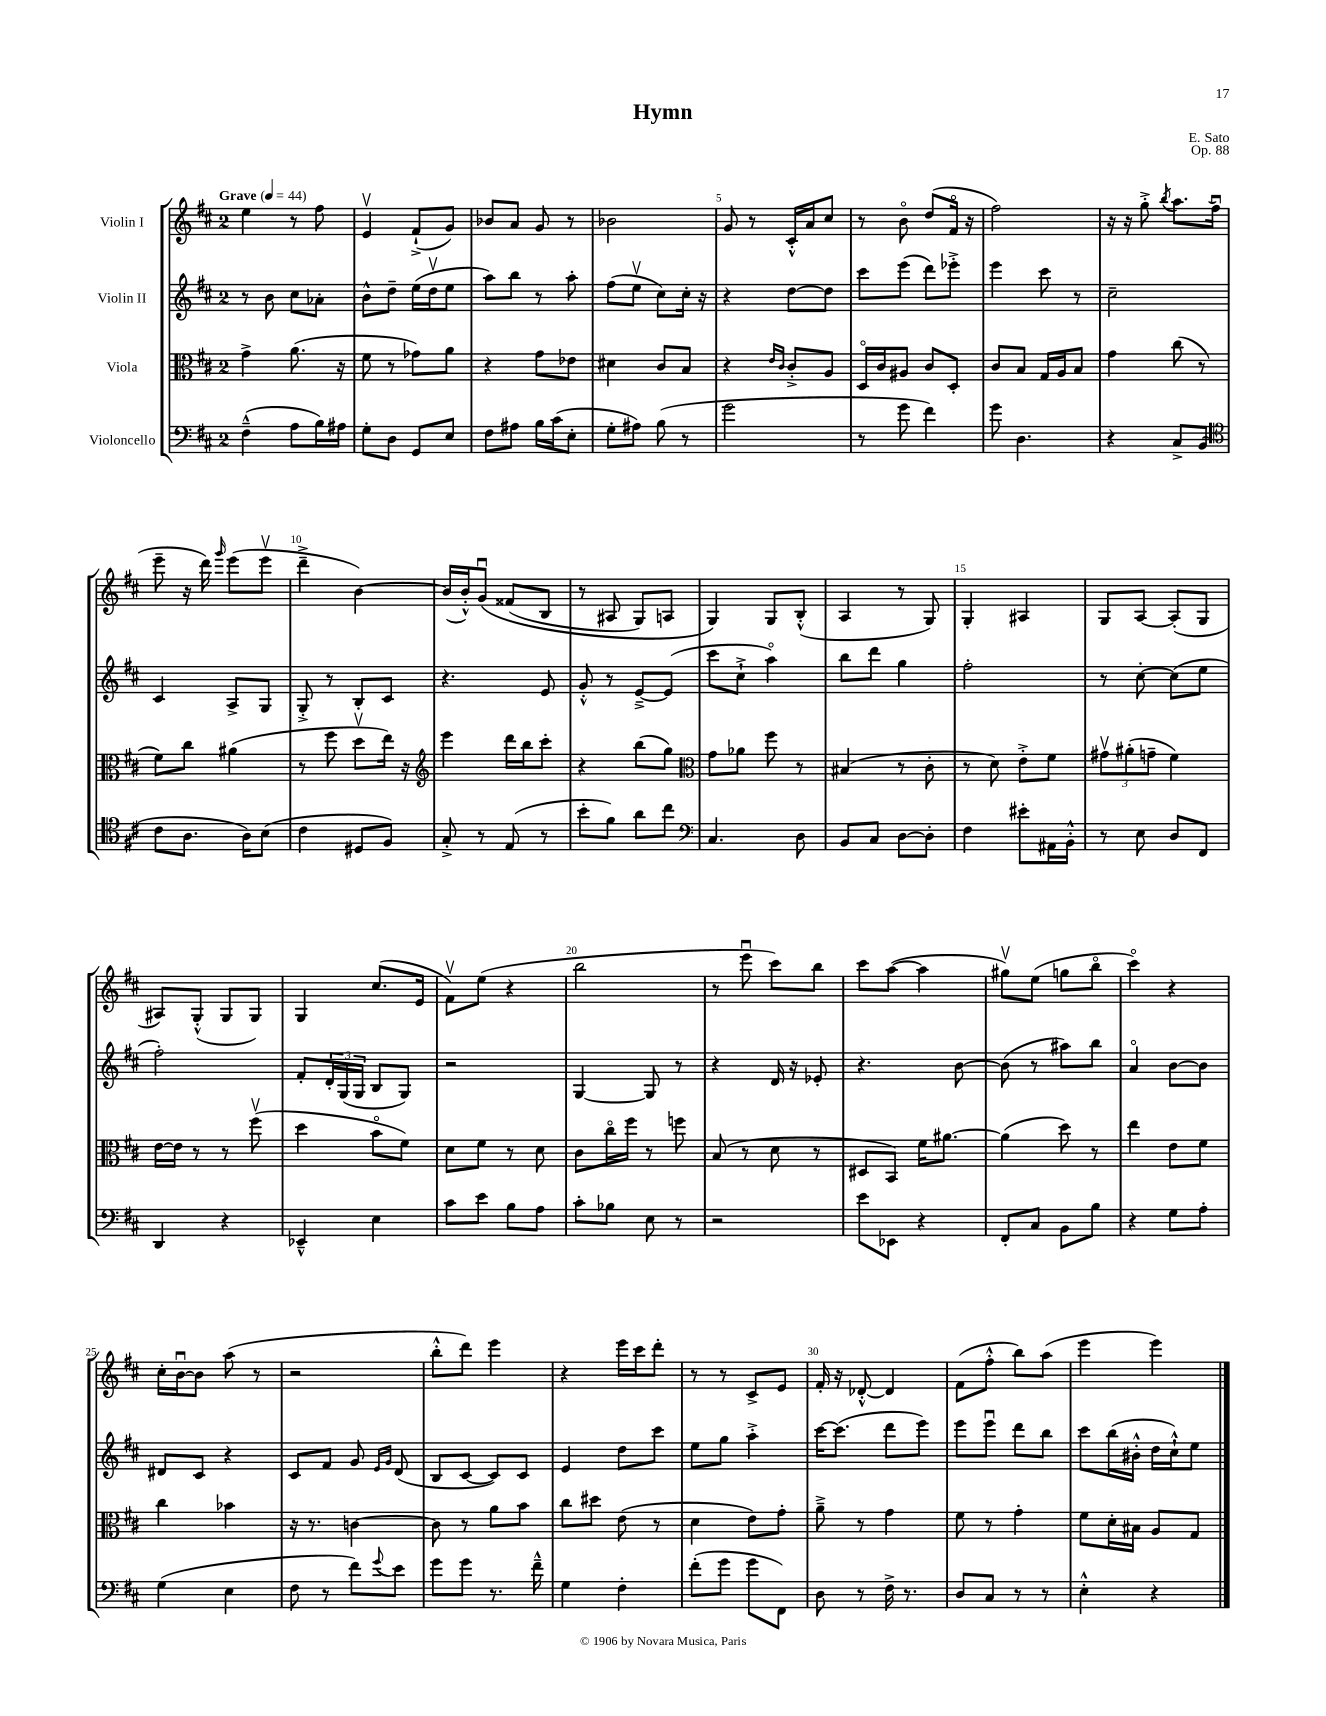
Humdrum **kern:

**kern	**kern	**kern	**kern
*part4	*part3	*part2	*part1
*staff4	*staff3	*staff2	*staff1
*I"Violoncello	*I"Viola	*I"Violin II	*I"Violin I
*clefF4	*clefC3	*clefG2	*clefG2
*k[f#c#]	*k[f#c#]	*k[f#c#]	*k[f#c#]
*M2/4	*M2/4	*M2/4	*M2/4
*MM44	*MM44	*MM44	*MM44
=1	=1	=1	=1
!	!	!	!LO:TX:a:B:t=Grave
(4F#~^^\	4g^\	8r	4ee\
.	.	8b\	.
8A\L	(8.a\	8cc#\L	8r
16B\L)	.	8a-X'\J	8ff#\
16A#X\JJ	16r	.	.
=2	=2	=2	=2
8G'\L	8f#\	8b^^\L	4ev/
8D\J	8r	8dd~\J	.
8GG/L	8g-X\L)	(16ee\LL	(8f#`^/L
.	.	16ddv\J	.
8E/J	8a\J	8ee\J	8g/J)
=3	=3	=3	=3
8F#\L	4r	8aa\L)	8b-X/L
8A#X\J	.	8bb\J	8a/J
16B\LL	8g\L	8r	8g/
(16c#\J	.	.	.
8E'\J	8e-X\J	8aa'\	8r
=4	=4	=4	=4
8G'\L	4d#X\	(8ff#\L	2b-X\
8A#X\J)	.	8eev\J	.
(8B\	8c#/L	8cc#\L)	.
8r	8B/J	16cc#'\Jk	.
.	.	16r	.
=5	=5	=5	=5
2g\	4r	4r	8g/
.	.	.	8r
.	16qqe/LL	.	.
.	16qqc#/JJ	.	.
.	8c#'^/L	[8dd\L	16c#'^^/LL
.	.	.	16a/J
.	8A/J	8dd\J]	8cc#/J
=6	=6	=6	=6
8r	16D/LL	8ccc#\L	8r
.	16c#/J	.	.
8g\	8A#X/J	(8eee\J	8b\
4f#\)	8c#/L	8ddd\L)	(8dd/L
.	8D'/J	8eee-X'^\J	16f#/Jk
.	.	.	16r
=7	=7	=7	=7
8g\	8c#/L	4eee\	2ff#\)
4.D\	8B/J	.	.
.	16G/LL	8ccc#\	.
.	16A/J	.	.
.	8B/J	8r	.
=8	=8	=8	=8
4r	4g\	2cc#~\	16r
.	.	.	16r
.	.	.	8gg'^\
.	.	.	8qbb/
8C#^/L	(8cc#\	.	8.aa\L
(8BB/J	8r	.	.
.	.	.	(16ff#u\Jk
!!LO:LB:g=z
=9	=9	=9	=9
*clefC4	*	*	*
8c#\L	8f#\L)	4c#/	8eee~\
8.A\J	8cc#\J	.	16r
.	.	.	16ddd\)
.	.	.	16qqggg/
.	(4a#X\	8A^/L	(8eee\L
16A\KL)	.	.	.
(8B\J	.	8G/J	8eeev\J
=10	=10	=10	=10
4c#\	8r	8G'^/	4ddd~^\
.	8ff#\	8r	.
8D#X/L	8ddv\L	8B'/L	[4b\)
8F#/J)	16ee\Jk)	8c#/J	.
.	16r	.	.
=11	=11	=11	=11
*	*clefG2	*	*
8G'^/	4eee\	4.r	(16b/LL]
.	.	.	16b'^^/J)
8r	.	.	(8gu/J
(8E/	16ddd\LL	.	(8f##X/L
.	16bb\J	.	.
8r	8ccc#'\J	8e/	8B/J
=12	=12	=12	=12
8b'\L	4r	8g'^^/	8r
8f#\J)	.	8r	8A#X/
8a\L	(8bb\L	[8e~^/L	8G/L)
8cc#\J	8gg\J)	(8e/J]	8An/J
=13	=13	=13	=13
*clefF4	*clefC3	*	*
4.C#/	8g\L	8ccc#\L	4G/)
.	8a-X\J	8cc#`^\J	.
.	8ff#\	4aa\)	8G/L
8D\	8r	.	(8B'^^/J
=14	=14	=14	=14
8BB/L	(4B#X/	8bb\L	4A/
8C#/J	.	8ddd\J	.
[8D\L	8r	4gg\	8r
8D'\J]	8c#'\	.	8G/)
=15	=15	=15	=15
4F#\	8r	2ff#'\	4G'/
.	8d\)	.	.
8e#X'\L	8e'^\L	.	4A#X/
16AA#X\L	8f#\J	.	.
16BB'^^\JJ	.	.	.
=16	=16	=16	=16
8r	12g#Xv\L	8r	8G/L
.	(12a#X'\	.	.
8E\	.	[8cc#'\	[8A/J
.	12gn~\J	.	.
8D/L	4f#\)	(8cc#\L]	(8A'/L]
8FF#/J	.	8ee\J	8G/J
!!LO:LB:g=z
=17	=17	=17	=17
4DD/	[16e\LL	2ff#'\)	8A#X/L)
.	16e\JJ]	.	.
.	8r	.	(8G'^^/J
4r	8r	.	8G/L
.	(8ff#v\	.	8G/J)
=18	=18	=18	=18
4EE-X~^^/	4dd\	8f#'/L	4G/
.	.	24d'/L	.
.	.	(24G/	.
.	.	24G/JJ	.
4E\	8b\L	8B/L	(8.cc#/L
.	8f#\J)	8G/J)	.
.	.	.	16e/Jk
=19	=19	=19	=19
8c#\L	8d\L	2r	8f#v\L)
8e\J	8f#\J	.	(8ee\J
8B\L	8r	.	4r
8A\J	8d\	.	.
=20	=20	=20	=20
8c#'\L	8c#\L	[4G/	2bb\
8B-X\J	16cc#\L	.	.
.	16ff#\JJ	.	.
8E\	8r	8G/]	.
8r	8ffn\	8r	.
=21	=21	=21	=21
2r	(8B/	4r	8r
.	8r	.	8eeeu\
.	8d\	16d/	8ccc#\L)
.	.	16r	.
.	8r	8e-X'/	8bb\J
=22	=22	=22	=22
8e\L	8D#X/L	4.r	8ccc#\L
8EE-X\J	8BB/J)	.	([8aa\J
4r	16f#\KL	.	4aa\]
.	[8.a#X\J	.	.
.	.	[8b\	.
=23	=23	=23	=23
8FF#'/L	(4a#\]	(8b\]	8gg#Xv\L)
8C#/J	.	8r	(8ee\J
8BB\L	8dd\)	8aa#X\L)	8ggn\L
8B\J	8r	8bb\J	8bb\J
=24	=24	=24	=24
4r	4ee\	4a/	4ccc#\)
8G\L	8e\L	[8b\L	4r
8A'\J	8f#\J	8b\J]	.
!!LO:LB:g=z
=25	=25	=25	=25
(4G\	4cc#\	8d#X/L	16cc#'\LL
.	.	.	[16bu\J
.	.	8c#/J	8b\J]
4E\	4b-X\	4r	(8aa\
.	.	.	8r
=26	=26	=26	=26
8F#\	16r	8c#/L	2r
.	8.r	.	.
8r	.	8f#/J	.
8f#\L)	[4cn\	8g/	.
.	.	16qqe/LL	.
8qqg/	.	16qqg/JJ	.
8e\J	.	(8d/	.
=27	=27	=27	=27
8g\L	8c\]	8B/L	8bb'^^\L
8g\J	8r	[8c#/J	8ddd\J)
8.r	8a\L	8c#/L])	4eee\
.	8b\J	8c#/J	.
16f#~^^\	.	.	.
=28	=28	=28	=28
4G\	8cc#\L	4e/	4r
.	8dd#X\J	.	.
4F#'\	(8e\	8dd\L	16eee\LL
.	.	.	16ccc#\J
.	8r	8ccc#\J	8ddd'\J
=29	=29	=29	=29
(8f#'\L	4d\	8ee\L	8r
8g\J	.	8gg\J	8r
8g\L	8e\L)	4aa'^\	8c#^/L
8FF#\J)	8g'\J	.	8e/J
=30	=30	=30	=30
8D\	8a~^\	[16ccc#\KL	16f#'/
.	.	(8.ccc#\J]	16r
8r	8r	.	[8d-X'^^/
16F#^\	4g\	8ddd\L	4d-/]
8.r	.	.	.
.	.	8eee\J)	.
=31	=31	=31	=31
8D/L	8f#\	8eee\L	(8f#\L
8C#/J	8r	8eeeu\J	8ff#'^^\J
8r	4g'\	8ddd\L	8bb\L)
8r	.	8bb\J	(8aa\J
=32	=32	=32	=32
4E'^^\	8f#\L	8ccc#\L	4eee\
.	16d'\L	(16bb\L	.
.	16B#X\JJ	16b#X'^^\JJ	.
4r	8A/L	16dd\LL	4eee\)
.	.	16cc#`^^\J)	.
.	8G/J	8ee\J	.
==	==	==	==
*-	*-	*-	*-
